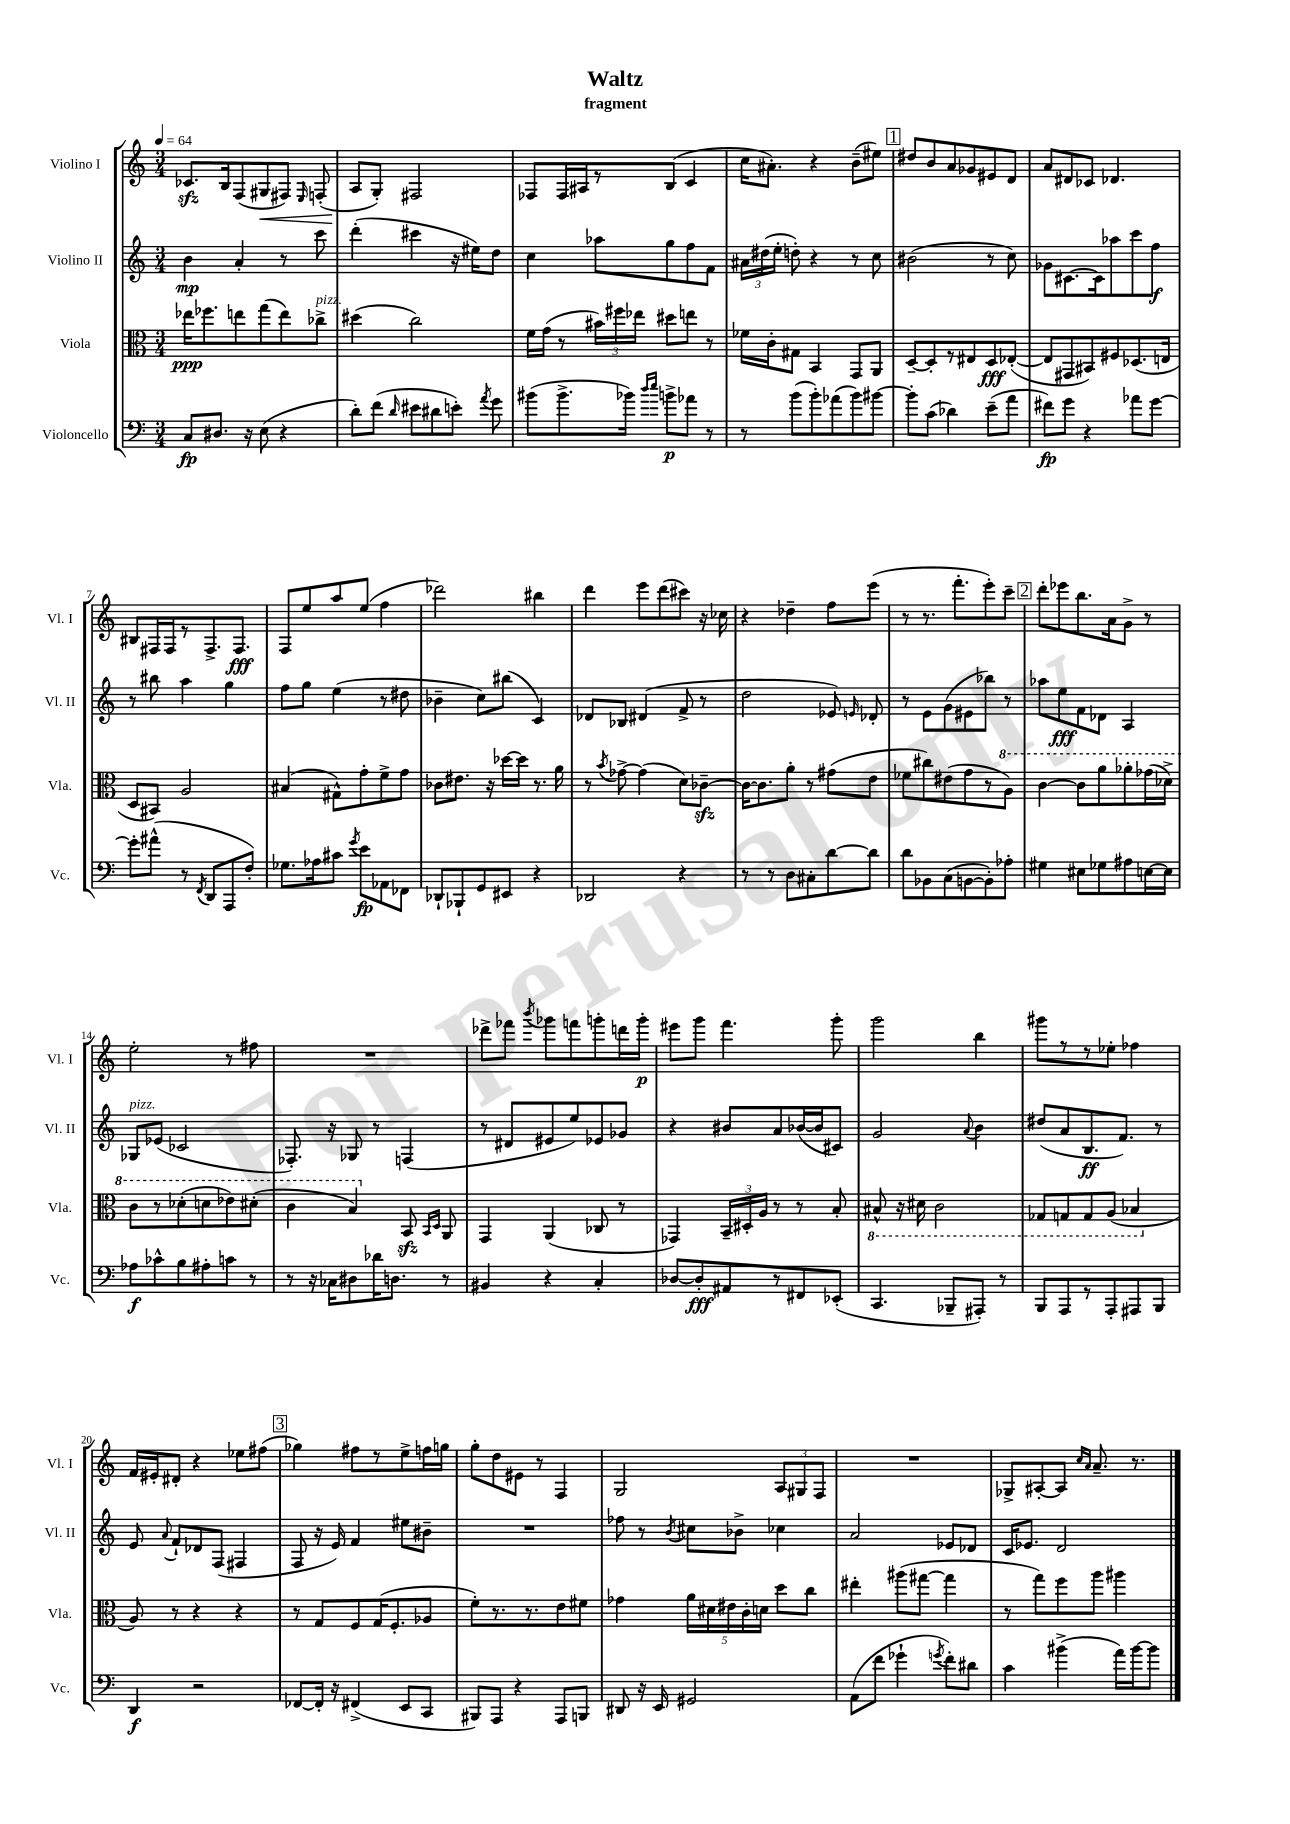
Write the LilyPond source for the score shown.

\header { title = "Waltz" subtitle = "fragment" }
<<
\new StaffGroup <<
\new Staff = "s0" \with { instrumentName = "Violino I" shortInstrumentName = "Vl. I" } {
    \clef treble \key c \major \numericTimeSignature \time 3/4 \tempo 4 = 64
    \autoBeamOff ces'8.[\sfz b16 f8( gis8\< fis8]) \grace { e16 } f8-.( |
    a8[\! g8]-.) fis2 |
    fes8[ fes16 ais16 r8 b8]( c'4 |
    c''16[ ais'8.]-.) r4 b'8[--( eis''8]) |
    \mark \markup { \box "1" } dis''8[ b'8 a'8 ges'8 eis'8 d'8] |
    a'8[ dis'8 ces'8] des'4. |
    bis8[ fis16 fis16 r8 fis8.-> fis8.]\fff |
    f8[ e''8 a''8 e''8]( f''4 |
    des'''2) bis''4 |
    d'''4 e'''8[ d'''8( cis'''8]) r16 ces''16 |
    r4 des''4-- f''8[ e'''8]( |
    r8 r8. f'''8.[-. e'''8-.) c'''8]-- |
    \mark \markup { \box "2" } d'''8[-. ees'''8 b''8. a'16 g'8]-> r8 |
    e''2-. r8 fis''8 |
    R2. |
    des'''8[-> fes'''8] \acciaccatura { b'''8 } ges'''8[ f'''8 g'''8-. d'''16 g'''16]-.\p |
    eis'''8[ g'''8] f'''4. g'''8-. |
    g'''2 b''4 |
    gis'''8[ r8 r8 ees''8]-. fes''4 |
    f'16[ eis'16-. dis'8]-. r4 ees''8[ fis''8]( |
    \mark \markup { \box "3" } ges''4) fis''8[ r8 e''8-> f''16 g''16] |
    g''8[-. d''8 eis'8] r8 f4 |
    g2 \tuplet 3/2 { a8[ gis8 f8] } |
    R2. |
    ges8[-> ais8~-. ais8] \grace { c''16[ a'16] } a'8.-- r8. \bar "|." |
}
\new Staff = "s1" \with { instrumentName = "Violino II" shortInstrumentName = "Vl. II" } {
    \clef treble \key c \major \numericTimeSignature \time 3/4
    \autoBeamOff b'4\mp a'4-. r8 c'''8 |
    d'''4-.( cis'''4 r16 eis''16[) d''8] |
    c''4 aes''8[ g''8 f''8 f'8] |
    \tuplet 3/2 { ais'16[ dis''16( e''16]-. } d''8-.) r4 r8 c''8 |
    \mark \markup { \box "1" } bis'2( r8 c''8) |
    ges'8[ cis'8.~ cis'16 aes''8 c'''8 f''8]\f |
    r8 bis''8 a''4 g''4 |
    f''8[ g''8] e''4( r8 dis''8 |
    bes'4-- c''8[) bis''8]( c'4) |
    des'8[ bes8] dis'4( f'8-> r8 |
    d''2 ees'8) \grace { e'16 } des'8-. |
    r8 e'8[ g'8( eis'8 bes''8]) r8 |
    \mark \markup { \box "2" } aes''8[ e''8\fff f'8 des'8] a4 |
    ges8[^\markup { \italic "pizz." } ees'8]( ces'2 |
    fes8.-.) r16 ges8 r8 f4( |
    r8 dis'8[ eis'8 e''8) ees'8 ges'8] |
    r4 bis'8[ a'8 bes'16~( bes'16 cis'8]) |
    g'2 \appoggiatura { a'8 } b'4 |
    dis''8[( a'8 b8.\ff f'8.]) r8 |
    e'8 \appoggiatura { a'8 } f'8[-! des'8 f8]( fis4 |
    \mark \markup { \box "3" } f8 r16 e'16) f'4 eis''8[ bis'8]-- |
    R2. |
    fes''8 r8 \acciaccatura { b'8 } cis''8[ bes'8]-> ces''4 |
    a'2 ees'8[ des'8] |
    c'16[ ees'8.] d'2 \bar "|." |
}
\new Staff = "s2" \with { instrumentName = "Viola" shortInstrumentName = "Vla." } {
    \clef alto \key c \major \numericTimeSignature \time 3/4
    \autoBeamOff ees''16[\ppp fes''8. e''8 g''8( e''8) ces''8]->^\markup { \italic "pizz." } |
    dis''4( c''2) |
    f'16[ g'16]( r8 \tuplet 3/2 { bis'16[) fis''16 ees''16] } dis''8[ e''8] r8 |
    fes'16[ c'16-. gis8] b,4 g,8[ a,8] |
    \mark \markup { \box "1" } d8[~-- d8-. r8 eis8 d8\fff ees8]~-.( |
    ees8[ gis,8 bis,8) fis8 des8.( e16] |
    d8[ bis,8]) a2 |
    bis4( gis8[-^) g'8-. f'8-> g'8] |
    ces'8[ eis'8.] r16 des''16[~ des''16] r8. a'16 |
    r8 \acciaccatura { b'8 } ges'8~-> ges'4( d'8[) ces'8]~--\sfz |
    ces'16[~ ces'8. a'8]-. r8 gis'8[( e'8] |
    fes'8[ cis''8) eis'8( g'8 r8 \ottava #1 a'8]) |
    \mark \markup { \box "2" } c''4~ c''8[ a''8 aes''8-. ges''16( des''16]->) |
    c''8[ r8 des''8-.( d''8 ees''8) dis''8]-.( |
    c''4 b'4) \ottava #0 b,8\sfz \grace { b,16[ d16] } a,8 |
    g,4 a,4( ces8 r8 |
    ges,4) \tuplet 3/2 { b,16[-- dis16-. a16] } r8 r8 b8-. |
    \ottava #-1 bis,8-^ r16 dis16 c2 |
    ges,8[ g,8 g,8 a,8]( bes,4 \ottava #0 |
    a8) r8 r4 r4 |
    \mark \markup { \box "3" } r8 g8[ f8 g16( f8.-. aes8] |
    f'8[-.) r8. r8. e'8 fis'8] |
    ges'4 \tuplet 5/4 { a'16[ dis'16 eis'16 c'16-. d'16] } d''8[ c''8] |
    eis''4-. ais''8[( gis''8]~ gis''4 |
    r8 g''8[) f''8 a''8] ais''4 \bar "|." |
}
\new Staff = "s3" \with { instrumentName = "Violoncello" shortInstrumentName = "Vc." } {
    \clef bass \key c \major \numericTimeSignature \time 3/4
    \autoBeamOff c8[\fp dis8.] r16 e8( r4 |
    d'8[-.) f'8]( \grace { d'16 } eis'8[ dis'8 e'8]-.) \acciaccatura { a'8 } g'8 |
    bis'8[( bis'8.-> bes'16]) \grace { d''16[ e''16] } b'8[->\p aes'8] r8 |
    r8 b'8[( b'8-.) aes'8( b'8) bis'8]~ |
    \mark \markup { \box "1" } bis'8[-. c'8]( des'4) e'8[--( a'8] |
    fis'8[\fp) g'8] r4 aes'8[ g'8]~ |
    g'8[-. ais'8]-^( r8 \acciaccatura { f,8 } d,8[ a,,8 f8]-.) |
    ges8.[ aes16 cis'8] \acciaccatura { g'8 } e'8[\fp aes,8 fes,8] |
    des,8[-! bes,,8-! g,8 eis,8] r4 |
    des,2 r4 |
    r8 r8 d8[ cis8-. d'8~ d'8] |
    d'8[ bes,8 c8( b,8~ b,8-.) aes8]-. |
    \mark \markup { \box "2" } gis4 eis8[ ges8 ais8 e16~ e16] |
    aes8[\f ces'8-^ b8 ais8-. c'8] r8 |
    r8 r16 ces16[ dis8 des'16 d8.] r8 |
    bis,4 r4 c4-. |
    des8[~ des8-.\fff ais,8 r8 fis,8 ees,8]-.( |
    c,4. bes,,8[-- ais,,8]-.) r8 |
    b,,8[ a,,8 r8 a,,8-. ais,,8 b,,8] |
    d,4\f r2 |
    \mark \markup { \box "3" } fes,8[~ fes,16]-. r16 fis,4->( e,8[ c,8] |
    bis,,8[) a,,8] r4 a,,8[ b,,8] |
    dis,8 r16 e,16 gis,2 |
    a,8[( f'8] ges'4-! \acciaccatura { g'8 } f'8[-.) dis'8] |
    c'4 bis'4->( a'16[) bis'16~ bis'8] \bar "|." |
}
>>
>>
